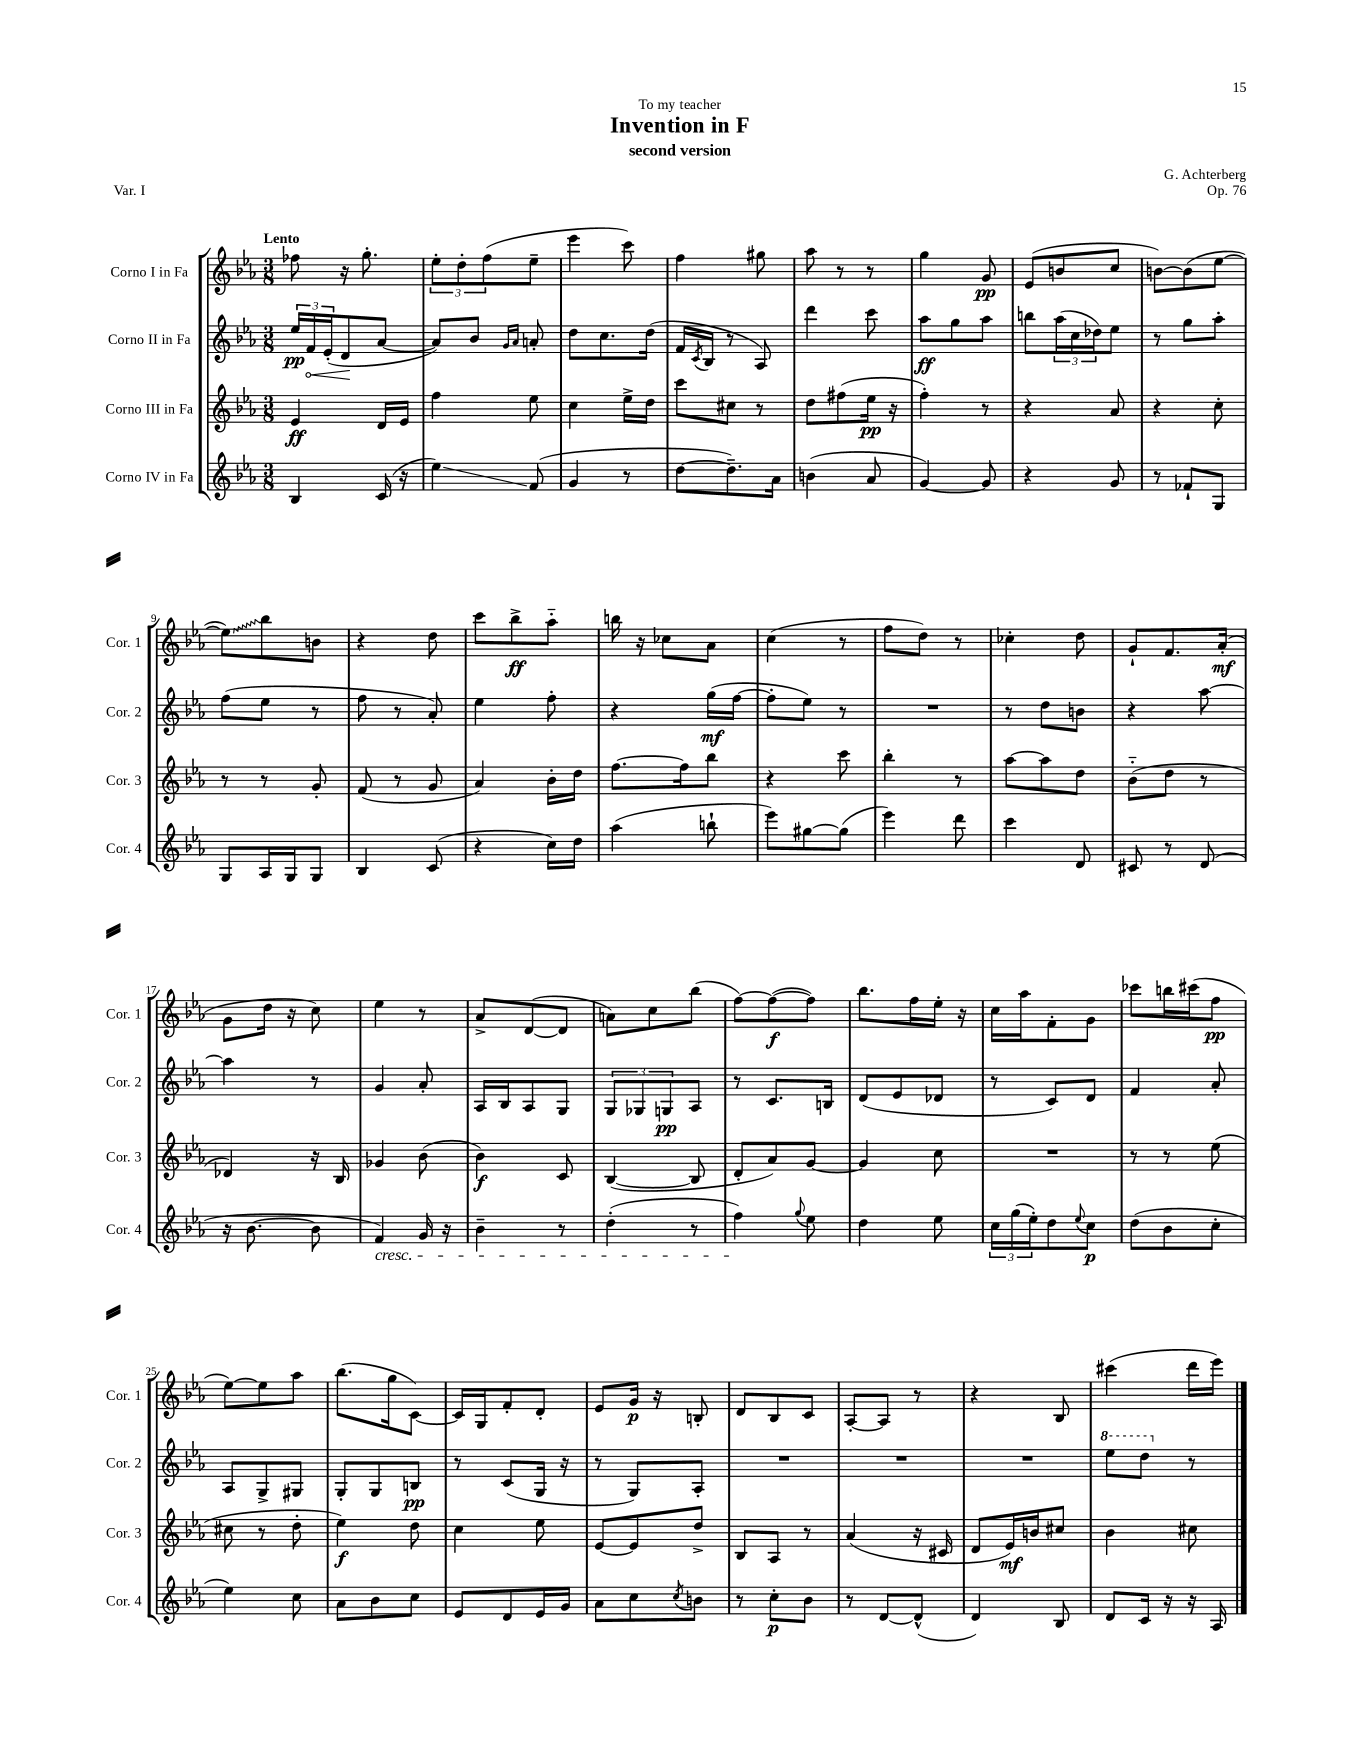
\header { title = "Invention in F" composer = "G. Achterberg" subtitle = "second version" dedication = "To my teacher" opus = "Op. 76" piece = "Var. I" }
<<
\new StaffGroup <<
\new Staff = "s0" \with { instrumentName = "Corno I in Fa" shortInstrumentName = "Cor. 1" } {
    \clef treble \key ees \major \numericTimeSignature \time 3/8 \tempo "Lento"
    fes''8 r16 g''8.-. |
    \tuplet 3/2 { ees''8-. d''8-. f''8( } ees''8-- |
    ees'''4 c'''8) |
    f''4 gis''8 |
    aes''8 r8 r8 |
    g''4 g'8\pp |
    ees'8( b'8 c''8 |
    b'8~) b'8( ees''8~ |
    \once \override Glissando.style = #'zigzag ees''8\glissando) bes''8 b'8 |
    r4 d''8 |
    c'''8 bes''8->\ff aes''8-_ |
    b''16 r16 ces''8 aes'8 |
    c''4( r8 |
    f''8 d''8) r8 |
    ces''4-. d''8 |
    g'8-! f'8. aes'16-.\mf( |
    g'8 d''16 r16 c''8) |
    ees''4 r8 |
    aes'8-> d'8~( d'8 |
    a'8) c''8 bes''8( |
    f''8~) f''8~\f( f''8) |
    bes''8. f''16 ees''16-. r16 |
    c''16 aes''16 f'8-. g'8 |
    ces'''8 b''16 cis'''16( f''8\pp |
    ees''8~) ees''8 aes''8 |
    bes''8.( g''16 c'8~) |
    c'16 g16 f'8-. d'8-. |
    ees'8 g'16\p r16 b8-. |
    d'8 bes8 c'8 |
    aes8~-. aes8 r8 |
    r4 bes8 |
    cis'''4( d'''16 ees'''16) \bar "|." |
}
\new Staff = "s1" \with { instrumentName = "Corno II in Fa" shortInstrumentName = "Cor. 2" } {
    \clef treble \key ees \major \numericTimeSignature \time 3/8
    \tuplet 3/2 { ees''16\pp \once \override Hairpin.circled-tip = ##t f'16\< ees'16-.( } d'8\! aes'8~ |
    aes'8) bes'8 \grace { g'16 aes'16 } a'8-. |
    d''8 c''8. d''16( |
    f'16 \acciaccatura { c'8 } bes16 r8 aes8) |
    d'''4 c'''8 |
    aes''8\ff g''8 aes''8 |
    b''8 \tuplet 3/2 { aes''16( c''16 des''16) } ees''8 |
    r8 g''8 aes''8-. |
    f''8( ees''8 r8 |
    f''8 r8 aes'8-.) |
    ees''4 f''8-. |
    r4 g''16\mf( f''16~ |
    f''8-. ees''8) r8 |
    R4. |
    r8 d''8 b'8 |
    r4 aes''8~ |
    aes''4 r8 |
    g'4 aes'8-. |
    aes16 bes16 aes8 g8 |
    \tuplet 3/2 { g8 ges8 g8\pp } aes8 |
    r8 c'8. b16 |
    d'8( ees'8 des'8 |
    r8 c'8) d'8 |
    f'4 aes'8-. |
    aes8 g8-> gis8 |
    g8-. g8 b8\pp |
    r8 c'8( g16 r16 |
    r8 g8) aes8-. |
    R4. |
    R4. |
    R4. |
    \ottava #1 ees'''8 d'''8 \ottava #0 r8 \bar "|." |
}
\new Staff = "s2" \with { instrumentName = "Corno III in Fa" shortInstrumentName = "Cor. 3" } {
    \clef treble \key ees \major \numericTimeSignature \time 3/8
    ees'4\ff d'16 ees'16 |
    f''4 ees''8 |
    c''4 ees''16-> d''16 |
    c'''8 cis''8 r8 |
    d''8 fis''8( ees''16\pp r16 |
    f''4-.) r8 |
    r4 aes'8 |
    r4 c''8-. |
    r8 r8 g'8-. |
    f'8( r8 g'8 |
    aes'4) bes'16-. d''16 |
    f''8.~ f''16 bes''8 |
    r4 c'''8 |
    bes''4-. r8 |
    aes''8~ aes''8 d''8 |
    bes'8-_( d''8 r8 |
    des'4) r16 bes16 |
    ges'4 bes'8( |
    bes'4\f) c'8 |
    bes4~( bes8 |
    d'8-. aes'8) g'8~ |
    g'4 c''8 |
    R4. |
    r8 r8 ees''8( |
    cis''8 r8 d''8-. |
    ees''4\f) d''8 |
    c''4 ees''8 |
    ees'8~ ees'8 d''8-> |
    bes8 aes8 r8 |
    aes'4( r16 cis'16 |
    d'8 ees'16\mf) b'16 cis''8 |
    bes'4 cis''8 \bar "|." |
}
\new Staff = "s3" \with { instrumentName = "Corno IV in Fa" shortInstrumentName = "Cor. 4" } {
    \clef treble \key ees \major \numericTimeSignature \time 3/8
    bes4 c'16( r16 |
    ees''4\glissando) f'8( |
    g'4 r8 |
    d''8~ d''8.--) aes'16 |
    b'4( aes'8 |
    g'4~) g'8 |
    r4 g'8 |
    r8 fes'8-! g8 |
    g8 aes16 g16 g8 |
    bes4 c'8( |
    r4 c''16) d''16 |
    aes''4( b''8-! |
    ees'''8) gis''8~ gis''8( |
    ees'''4) d'''8 |
    c'''4 d'8 |
    cis'8 r8 d'8( |
    r16 bes'8.~ bes'8 |
    f'4\cresc) g'16 r16 |
    bes'4-- r8 |
    d''4-.( r8 |
    f''4\!) \appoggiatura { g''8 } ees''8 |
    d''4 ees''8 |
    \tuplet 3/2 { c''16 g''16( ees''16-.) } d''8 \appoggiatura { ees''8 } c''8\p |
    d''8( bes'8 c''8-. |
    ees''4) c''8 |
    aes'8 bes'8 c''8 |
    ees'8 d'8 ees'16 g'16 |
    aes'8 c''8 \acciaccatura { c''8 } b'8 |
    r8 c''8-.\p bes'8 |
    r8 d'8~ d'8-^( |
    d'4) bes8 |
    d'8 c'16 r16 r16 aes16 \bar "|." |
}
>>
>>
